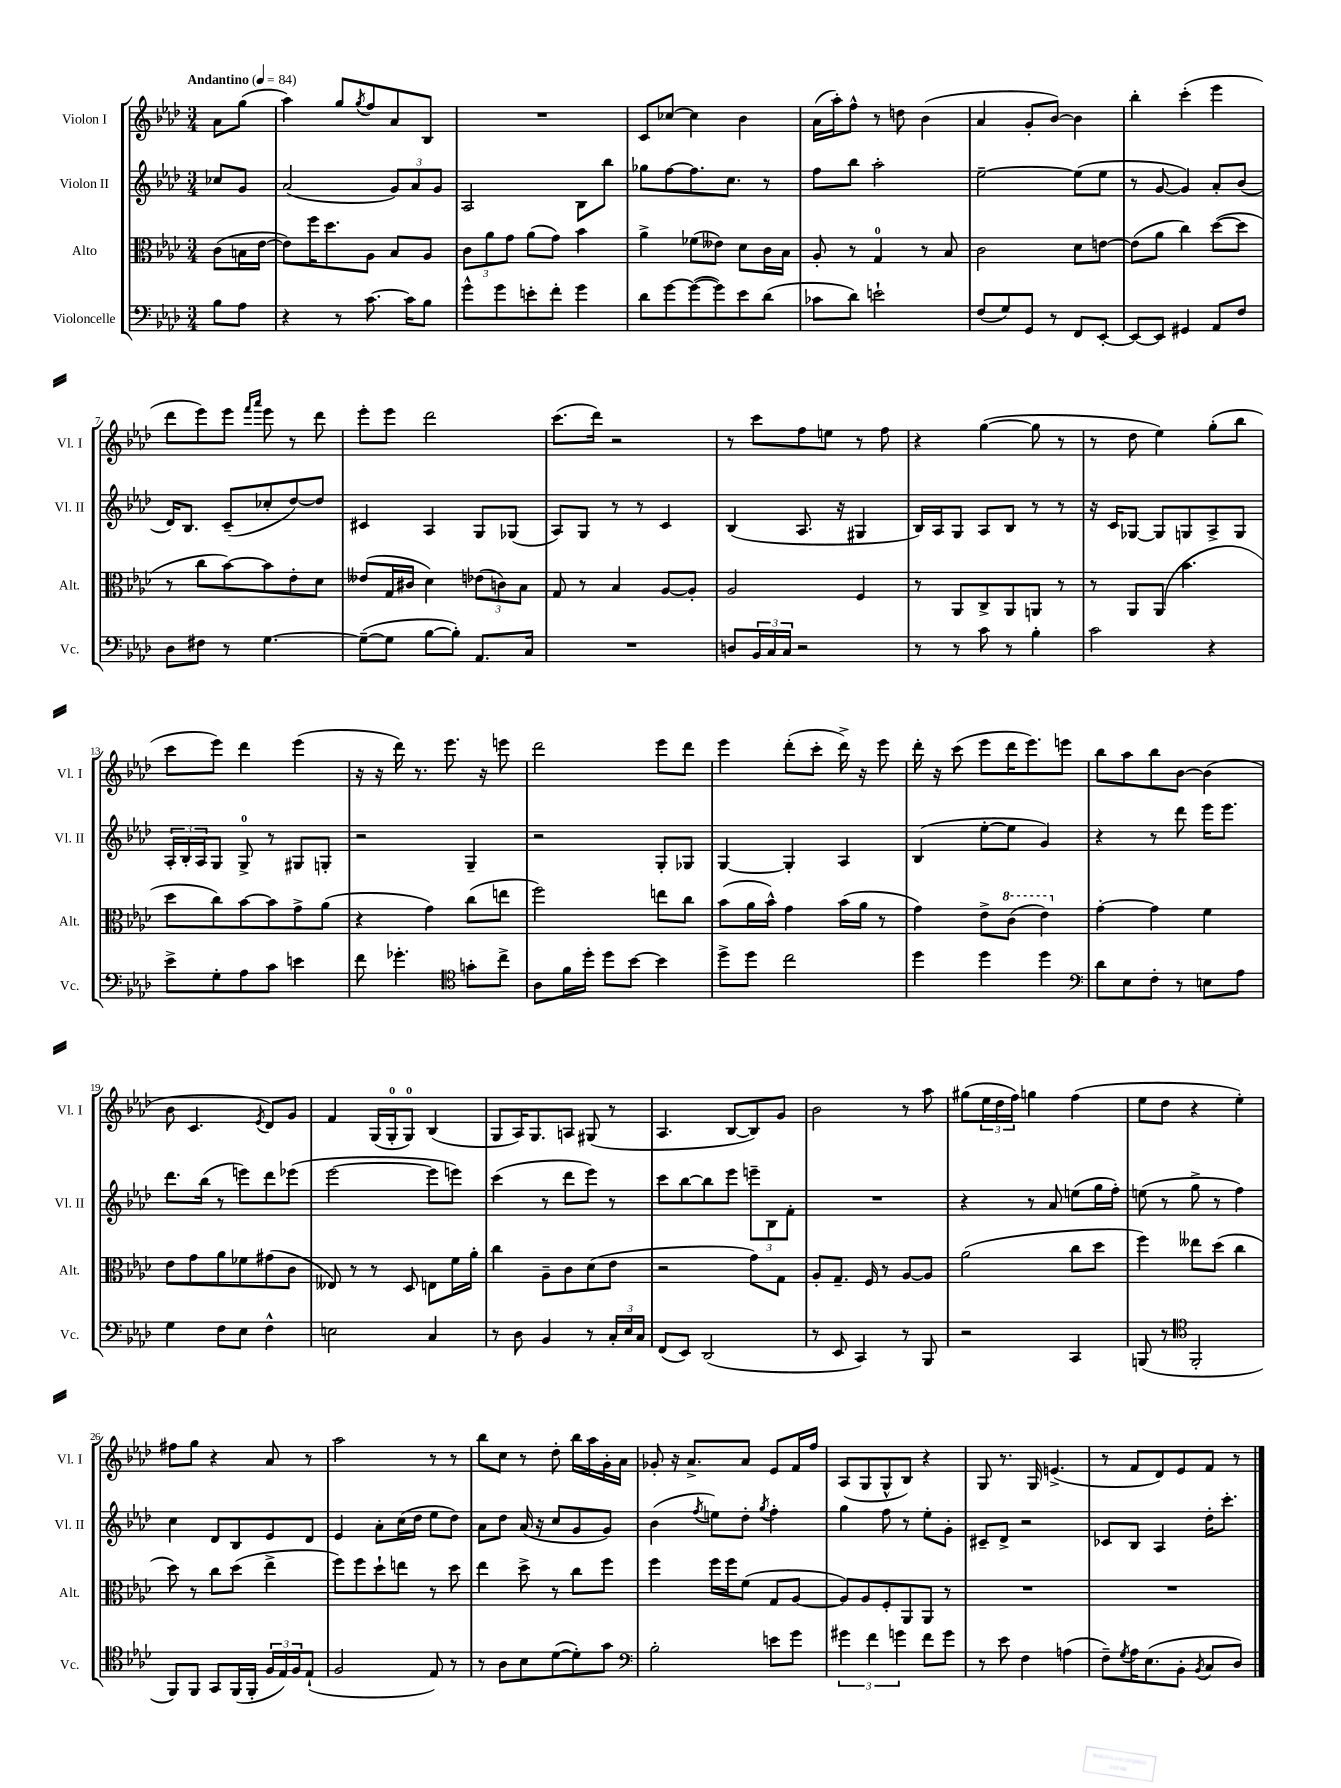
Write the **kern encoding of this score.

**kern	**kern	**kern	**kern
*part4	*part3	*part2	*part1
*staff4	*staff3	*staff2	*staff1
*I"Violoncelle	*I"Alto	*I"Violon II	*I"Violon I
*I'Vc.	*I'Alt.	*I'Vl. II	*I'Vl. I
*clefF4	*clefC3	*clefG2	*clefG2
*k[b-e-a-d-]	*k[b-e-a-d-]	*k[b-e-a-d-]	*k[b-e-a-d-]
*M3/4	*M3/4	*M3/4	*M3/4
*MM84	*MM84	*MM84	*MM84
=	=	=	=
!	!	!	!LO:TX:a:B:t=Andantino
8B-\L	(8c\L	8cc-X/L	8a-\L
8A-\J	16Bn\L	8g/J	(8gg\J
.	[16e-\JJ	.	.
=1	=1	=1	=1
4r	8e-\L])	(2a-/	4aa-\)
.	16ff\K	.	.
.	8.dd-\	.	.
8r	.	.	8gg/L
.	.	.	8qgg/
[8.c\	8A-\J	.	8ff/
.	8B-/L	12g/L)	8a-/
16c\KL]	.	.	.
.	.	12a-/	.
8B-\J	8A-/J	.	8B-/J
.	.	12g/J	.
=2	=2	=2	=2
8g^^\L	12c\L	2A-/	2.r
.	12a-\	.	.
8g\	.	.	.
.	12g\J	.	.
8en'\	(8a-\L	.	.
8f'\J	8g\J)	.	.
4g\	4b-\	8B-\L	.
.	.	8bb-\J	.
=3	=3	=3	=3
8d-\L	4a-^\	8gg-X\L	8c/L
[8g\	.	[8ff\	[8cc-X/J
(8g\_	(8f-X\L	8.ff\]	4cc-\]
8g\])	8e--X\J)	.	.
.	.	8.cc\J	.
8e-\	8d-\L	.	4b-\
(8d-\J	16c\L	8r	.
.	16B-\JJ	.	.
=4	=4	=4	=4
8c-X\L	8A-'/	8ff\L	(16a-\LL
.	.	.	16aa-'\J)
8d-\J)	8r	8bb-\J	8ff^^\J
2en`\	4G/	2aa-'\	8r
.	.	.	8ddn\
.	8r	.	(4b-\
.	8B-/	.	.
=5	=5	=5	=5
(8F/L	2c\	[2ee-~\	4a-/
8G/)	.	.	.
8GG/J	.	.	8g'/L
8r	.	.	[8b-/J)
8FF/L	8d-\L	(8ee-\L]	4b-\]
[8EE-'/J	[8en\J	8ee-\J	.
=6	=6	=6	=6
8EE-/L_	(8e\L]	8r	4bb-'\
8EE-/J]	8a-\J	[8g/	.
4GG#X/	4cc\)	4g/])	(4ccc'\
8AA-/L	([8dd-\L	8a-'/L	4eee-\
8F/J	8dd-\J]	(8b-/J	.
!!LO:LB:g=z
=7	=7	=7	=7
8D-\L	8r	16d-/KL)	8ddd-\L
.	.	8.B-/J	.
8F#X\J	8cc\L	.	8eee-\)
8r	[8b-\)	(8c~/L	8eee-\J
.	.	.	16qqfff/LL
.	.	.	16qqaaa-/JJ
[4.G\	8b-\]	8cc-X'/	8eee-\
.	8e-'\	[8dd-/)	8r
.	8d-\J	8dd-/J]	8ddd-\
=8	=8	=8	=8
(8G~\L_	(8e--X/L	4c#X/	8eee-'\L
8G\J]	16G/L	.	8eee-\J
.	16c#X/JJ	.	.
[8B-\L	4d-\)	4A-/	2ddd-\
8B-'\J])	.	.	.
8.AA-/L	(12e-X\L	8G/L	.
.	12cn\)	.	.
.	.	(8G-X/J	.
.	12B-\J	.	.
16C/Jk	.	.	.
=9	=9	=9	=9
2.r	8G/	8A-/L)	(8.ccc\L
.	8r	8G/J	.
.	.	.	16ddd-\Jk)
.	4B-/	8r	2r
.	.	8r	.
.	[8A-/L	4c/	.
.	8A-'/J]	.	.
=10	=10	=10	=10
8Dn/L	2A-/	(4B-/	8r
24BB-/L	.	.	8ccc\L
24C/	.	.	.
24C/JJ	.	.	.
2r	.	8.A-/	8ff\
.	.	.	8een\J
.	.	16r	.
.	4F/	4G#X/	8r
.	.	.	8ff\
=11	=11	=11	=11
8r	8r	16B-/LL)	4r
.	.	16A-/J	.
8r	8AA-/L	8G/J	.
8c\	8C^/	8A-/L	([4gg\
8r	8AA-/	8B-/J	.
4B-'\	8AAn/J	8r	8gg\]
.	8r	8r	8r
=12	=12	=12	=12
2c\	8r	16r	8r
.	.	16c/KL	.
.	8AA-/L	[8G-X/J	8dd-\
.	(8AA-/J	8G-/L]	4ee-\)
.	4.b-\	8Gn/	.
4r	.	8A-^/	(8gg'\L
.	.	8G/J	8bb-\J
!!LO:LB:g=z
=13	=13	=13	=13
8e-^\L	8dd-\L	24A-'/LL	8ccc\L
.	.	24B-'/	.
.	.	24A-/J	.
8G'\	8cc\)	8G/J	8eee-\J)
8A-\	[8b-\	8G^/	4ddd-\
8c\J	8b-\]	8r	.
4en\	8g^\	8G#X/L	(4eee-\
.	(8a-\J	8Gn'/J	.
=14	=14	=14	=14
8f\	4r	2r	16r
.	.	.	16r
4.g-X'\	.	.	16ddd-\)
.	.	.	8.r
.	4g\)	.	.
.	.	.	8.eee-\
*clefC4	*	*	*
8gn'\L	(8cc\L	4G~/	.
.	.	.	16r
8cc^\J	8een\J	.	8eeen\
=15	=15	=15	=15
8A-\L	2ff\)	2r	2ddd-\
16f\L	.	.	.
16dd-'\JJ	.	.	.
8dd-\L	.	.	.
[8b-\J	.	.	.
4b-\]	8een\L	8G'/L	8eee-\L
.	8cc\J	8G-X/J	8ddd-\J
=16	=16	=16	=16
8dd-^\L	(8b-\L	[4G/	4eee-\
8dd-\J	16a-\L	.	.
.	16b-^^\JJ)	.	.
2cc\	4g\	4G'/]	(8ddd-'\L
.	.	.	8ccc'\J
.	(16b-\LL	4A-/	16ddd-^\)
.	16a-\JJ	.	16r
.	8r	.	8eee-\
=17	=17	=17	=17
4dd-\	4g\)	(4B-/	16ddd-'\
.	.	.	16r
.	.	.	(8ccc\
4dd-\	8e-^\L	[8ee-'\L	8eee-\L
*	*8va	*	*
.	(8cc\J	8ee-\J]	16ddd-\K
.	.	.	8.eee-\)
4dd-\	4ee-\)	4g/)	.
.	.	.	8eeen\J
=18	=18	=18	=18
*clefF4	*	*	*
*	*X8va	*	*
8d-\L	[4g'\	4r	8bb-\L
8E-\	.	.	8aa-\
8F'\J	4g\]	8r	8bb-\
8r	.	8ddd-\	[8b-\J
8En\L	4f\	16eee-\KL	(4b-\]
.	.	8.eee-\J	.
8A-\J	.	.	.
!!LO:LB:g=z
=19	=19	=19	=19
4G\	8e-\L	8.ddd-\L	8b-\
.	8g\	.	4.c/
.	.	(16bb-\Jk	.
8F\L	8a-\	8r	.
8E-\J	8f-X\	8eeen\L)	.
.	.	.	8qe-/
4F^^\	(8g#X\	8ddd-\	8d-/L)
.	8c\J	(8eee-X\J	8g/J
=20	=20	=20	=20
2En\	8E--X/)	[2eee-\	4f/
.	8r	.	.
.	8r	.	(16G/LL
.	.	.	16G'/J
.	8D-/	.	8G/J)
4C/	8En\L	8eee-\L]	(4B-/
.	16f\L	8eeen\J)	.
.	16a-'\JJ	.	.
=21	=21	=21	=21
8r	4cc\	(4ccc\	8G/L
8D-\	.	.	16A-/K)
.	.	.	8.G/
4BB-/	8A-~\L	8r	.
.	8c\	8ddd-\L	8An/J
8r	(8d-\	8eee-\J)	(8G#X/
24C'/LL	8e-\J	8r	8r
24E-/	.	.	.
24C/JJ	.	.	.
=22	=22	=22	=22
(8FF/L	2r	8ccc\L	4.A-/
8EE-/J)	.	[8bb-\	.
(2DD-/	.	8bb-\]	.
.	.	8eee-\J	[8B-/L
.	8g\L)	12eeen~\L	8B-/])
.	.	12B-\	.
.	8G\J	.	8g/J
.	.	12f'\J	.
=23	=23	=23	=23
8r	8A-'/L	2.r	2b-\
8EE-/	8.G~/J	.	.
4CC/)	.	.	.
.	16F/	.	.
.	8r	.	.
8r	[8A-/L	.	8r
8BBB-/	8A-/J]	.	8aa-\
=24	=24	=24	=24
2r	(2a-\	4r	(8gg#X\L
.	.	.	24ee-\L
.	.	.	24dd-\
.	.	.	24ff\JJ)
.	.	8r	4ggn\
.	.	8a-/	.
4CC/	8cc\L	(8een\L	(4ff\
.	8dd-\J	16gg\L	.
.	.	16ff'\JJ)	.
=25	=25	=25	=25
(8BBBn/	4ff\)	(8een\	8ee-\L
8r	.	8r	8dd-\J
*clefC4	*	*	*
2FF'/	8ee--X\L	8gg^\	4r
.	(8dd-\J	8r	.
.	4cc\	4ff\)	4ee-'\)
!!LO:LB:g=z
=26	=26	=26	=26
8FF/L)	8dd-\)	4cc\	8ff#X\L
8FF/J	8r	.	8gg\J
8GG/L	8cc\L	8d-/L	4r
(16FF/L	(8dd-\J	8B-/	.
16FF'/JJ	.	.	.
24F/LL	4ee-^\	8e-/	8a-/
24E-/)	.	.	.
24F/J	.	.	.
(8E-`/J	.	8d-/J	8r
=27	=27	=27	=27
2F/	8ff\L)	4e-/	2aa-\
.	8ff\	.	.
.	8dd-`\	8a-'\L	.
.	8een\J	(16cc\L	.
.	.	16dd-\JJ	.
8E-/)	8r	8ee-\L	8r
8r	8dd-\	8dd-\J)	8r
=28	=28	=28	=28
8r	4ee-\	8a-\L	8bb-\L
8A-\L	.	8dd-\J	8cc\J
8B-\	8dd-^\	(16a-/	8r
.	.	16r	.
([8d-\	8r	8cc/L	8dd-'\
8d-'\])	8cc\L	8g/	16bb-\LL
.	.	.	16aa-\
8g\J	8ff\J	8g/J)	16g'\
.	.	.	16a-\JJ
=29	=29	=29	=29
*clefF4	*	*	*
2B-'\	4ff\	(4b-\	8g-X'/
.	.	.	16r
.	.	.	8.a-^/L
.	.	8qff/	.
.	16ff\LL	8een\L)	.
.	16ff\J	.	.
.	(8f\J	8dd-'\J	8a-/J
.	.	8qgg/	.
8en\L	8G/L	4ff'\	8e-/L
8g\J	[8A-/J	.	16f/L
.	.	.	16ff/JJ
=30	=30	=30	=30
6g#X\	8A-/L])	4gg\	(8A-/L
.	8A-/	.	8G/
6f\	.	.	.
.	8F'/	8ff\	8G^^/
6gn\	.	.	.
.	8AA-/	8r	8B-/J)
8f\L	8AA-/J	8ee-'\L	4r
8g\J	8r	8g'\J	.
=31	=31	=31	=31
8r	2.r	8c#X~/L	8G/
8e-\	.	8d-^/J	8.r
4F\	.	2r	.
.	.	.	16G/
.	.	.	(4.en^/
(4An\	.	.	.
=32	=32	=32	=32
8F~\L)	2.r	8c-X/L	8r
8qG/	.	.	.
16A-\K	.	8B-/J	8f/L
(8.E-\	.	.	.
.	.	4A-/	8d-/)
8BB-'\J	.	.	8e-/
8qBB-/	.	.	.
8C/L	.	16dd-'\KL	8f/J
.	.	8.ccc'\J	.
8D-/J)	.	.	8r
==	==	==	==
*-	*-	*-	*-
